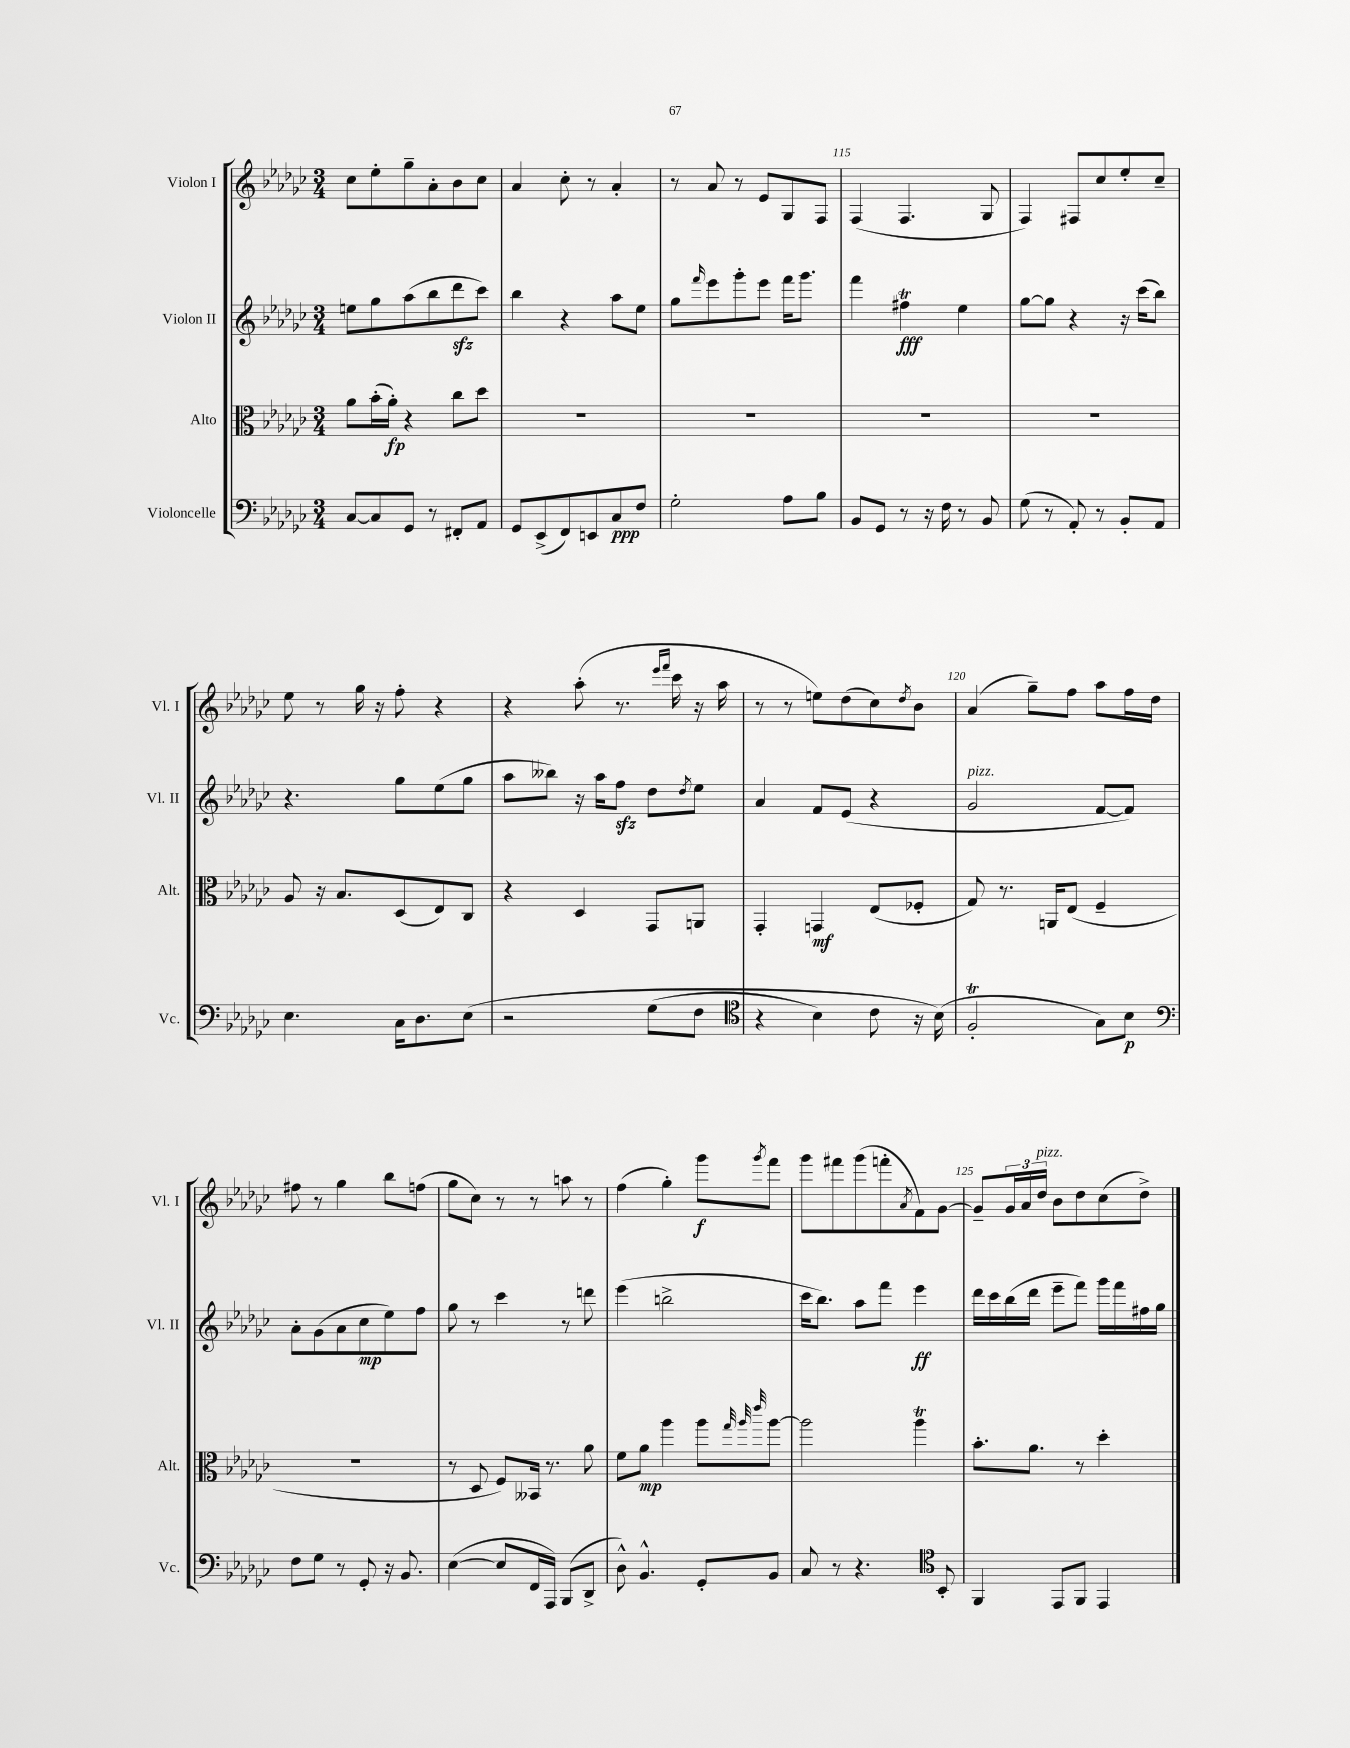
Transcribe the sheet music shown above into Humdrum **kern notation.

**kern	**kern	**kern	**kern
*staff4	*staff3	*staff2	*staff1
*clefF4	*clefC3	*clefG2	*clefG2
*k[b-e-a-d-g-c-]	*k[b-e-a-d-g-c-]	*k[b-e-a-d-g-c-]	*k[b-e-a-d-g-c-]
*M3/4	*M3/4	*M3/4	*M3/4
[8C-/L	8a-\L	8ee\L	8cc-\L
8C-/]	(16b-'\L	8gg-\	8ee-'\
.	16a-'\JJ)	.	.
8GG-/J	4r	(8aa-\	8gg-~\
8r	.	8bb-\	8a-'\
8FF#'/L	8cc-\L	8ddd-\	8b-\
8AA-/J	8dd-\J	8ccc-\J)	8cc-\J
=	=	=	=
8GG-/L	2.r	4bb-\	4a-/
(8EE-^/	.	.	.
8FF/)	.	4r	8cc-'\
8EE/	.	.	8r
8C-/	.	8aa-\L	4a-'/
8F/J	.	8ee-\J	.
=	=	=	=
2G-'\	2.r	8gg-\L	8r
.	.	16qqfff/	.
.	.	8eee-\	8a-/
.	.	8ggg-'\	8r
.	.	8eee-\J	8e-/L
8A-\L	.	16fff\LK	8G-/
.	.	8.ggg-\J	.
8B-\J	.	.	8F/J
=	=	=	=
8BB-/L	2.r	4fff\	(4F/
8GG-/J	.	.	.
8r	.	4ff#\	4.F/
16r	.	.	.
16F\	.	.	.
8r	.	4ee-\	.
8BB-/	.	.	8G-/
=	=	=	=
(8G-\	2.r	[8gg-\L	4F/)
8r	.	8gg-\]J	.
8AA-'/)	.	4r	8F#/L
8r	.	.	8cc-/
8BB-'/L	.	16r	8ee-'/
.	.	(16ccc-\LK	.
8AA-/J	.	8bb-\J)	8cc-~/J
=	=	=	=
4.E-\	8A-/	4.r	8ee-\
.	16r	.	8r
.	8.B-/L	.	.
.	.	.	16gg-\
.	.	.	16r
16C-\LK	(8D-/	8gg-\L	8ff'\
8.D-\	.	.	.
.	8E-/)	(8ee-\	4r
&(8E-\J	8C-/J	8gg-\J	.
=	=	=	=
2r	4r	8aa-\L	4r
.	.	8bb--\J)	.
.	4D-/	16r	(8aa-'\
.	.	16aa-\LK	.
.	.	8ff\J	8.r
(8G-\L	8GG-/L	8dd-\L	.
.	.	.	16qqeee-/LL
.	.	.	16qqfff/JJ
.	.	.	16ccc-\
.	.	8qdd-/	.
8F\J	8AA/J	8ee-\J	16r
.	.	.	16aa-\
=	=	=	=
*clefC4	*	*	*
4r	4GG-'/	4a-/	8r
.	.	.	8r
4B-\)	4GG/	8f/L	8ee\L)
.	.	(8e-/J	(8dd-\
8c-\	(8E-/L	4r	8cc-\)
.	.	.	8qdd-/
16r	8F-'/J	.	8b-\J
(16B-\&)	.	.	.
=	=	=	=
2F'/	8G-/)	2g-/	(4a-/
.	8.r	.	.
.	.	.	8gg-~\L)
.	16AA/LK	.	.
.	(8E-/J	.	8ff\J
8G-\L)	4F~/	[8f/L	8aa-\L
8B-\J	.	8f/]J)	16ff\L
.	.	.	16dd-\JJ
=	=	=	=
*clefF4	*	*	*
8F\L	2.r	8a-'\L	8ff#\
8G-\J	.	(8g-\	8r
8r	.	8a-\	4gg-\
8GG-'/	.	8cc-\	.
16r	.	8ee-\)	8bb-\L
8.BB-/	.	.	.
.	.	8ff\J	(8ff\J
=	=	=	=
([4E-\	8r	8gg-\	8gg-\L
.	8D-/	8r	8cc-\J)
8E-/]L	8F/L)	4ccc-\	8r
16FF/L	16BB--/Jk	.	8r
16AAA-/JJ)	8.r	.	.
(8BBB-/L	.	8r	8aa\
8DD-^/J	8a-\	8ddd\	8r
=	=	=	=
8D-^^\)	8f\L	(4eee-\	(4ff\
4.BB-^^/	8a-\J	.	.
.	4aa-\	2bb^\	4gg-'\)
8GG-'/L	8aa-\L	.	8ggg-\L
.	32qqgg-/	.	.
.	32qqaa-/	.	.
.	32qqeee-/	.	8qggg-/
8BB-/J	[8aa-\J	.	8fff\J
=	=	=	=
8C-/	2aa-\]	16ccc-\LK	8ggg-\L
.	.	8.bb-\J)	.
8r	.	.	8fff#\
4.r	.	8aa-\L	(8ggg-\
.	.	8fff\J	8fff'\
.	.	.	8qa-/
.	4aa-\	4eee-\	8f\)
*clefC4	*	*	*
8BB-'/	.	.	[8g-\J
=	=	=	=
4FF/	8.b-'\L	16ddd-\LL	8g-~/]L
.	.	16ccc-\	.
.	.	(16bb-\	24g-/L
.	.	.	24a-/
.	8.a-\J	16ddd-\JJ	.
.	.	.	24dd-/JJ
8EE-/L	.	8eee-~\L	8b-\L
8FF/J	8r	8fff\J)	8dd-\
4EE-/	4dd-'\	16ggg-\LL	(8cc-\
.	.	16fff\	.
.	.	16ff#\	8dd-^\J)
.	.	16gg-\JJ	.
==	==	==	==
*-	*-	*-	*-
